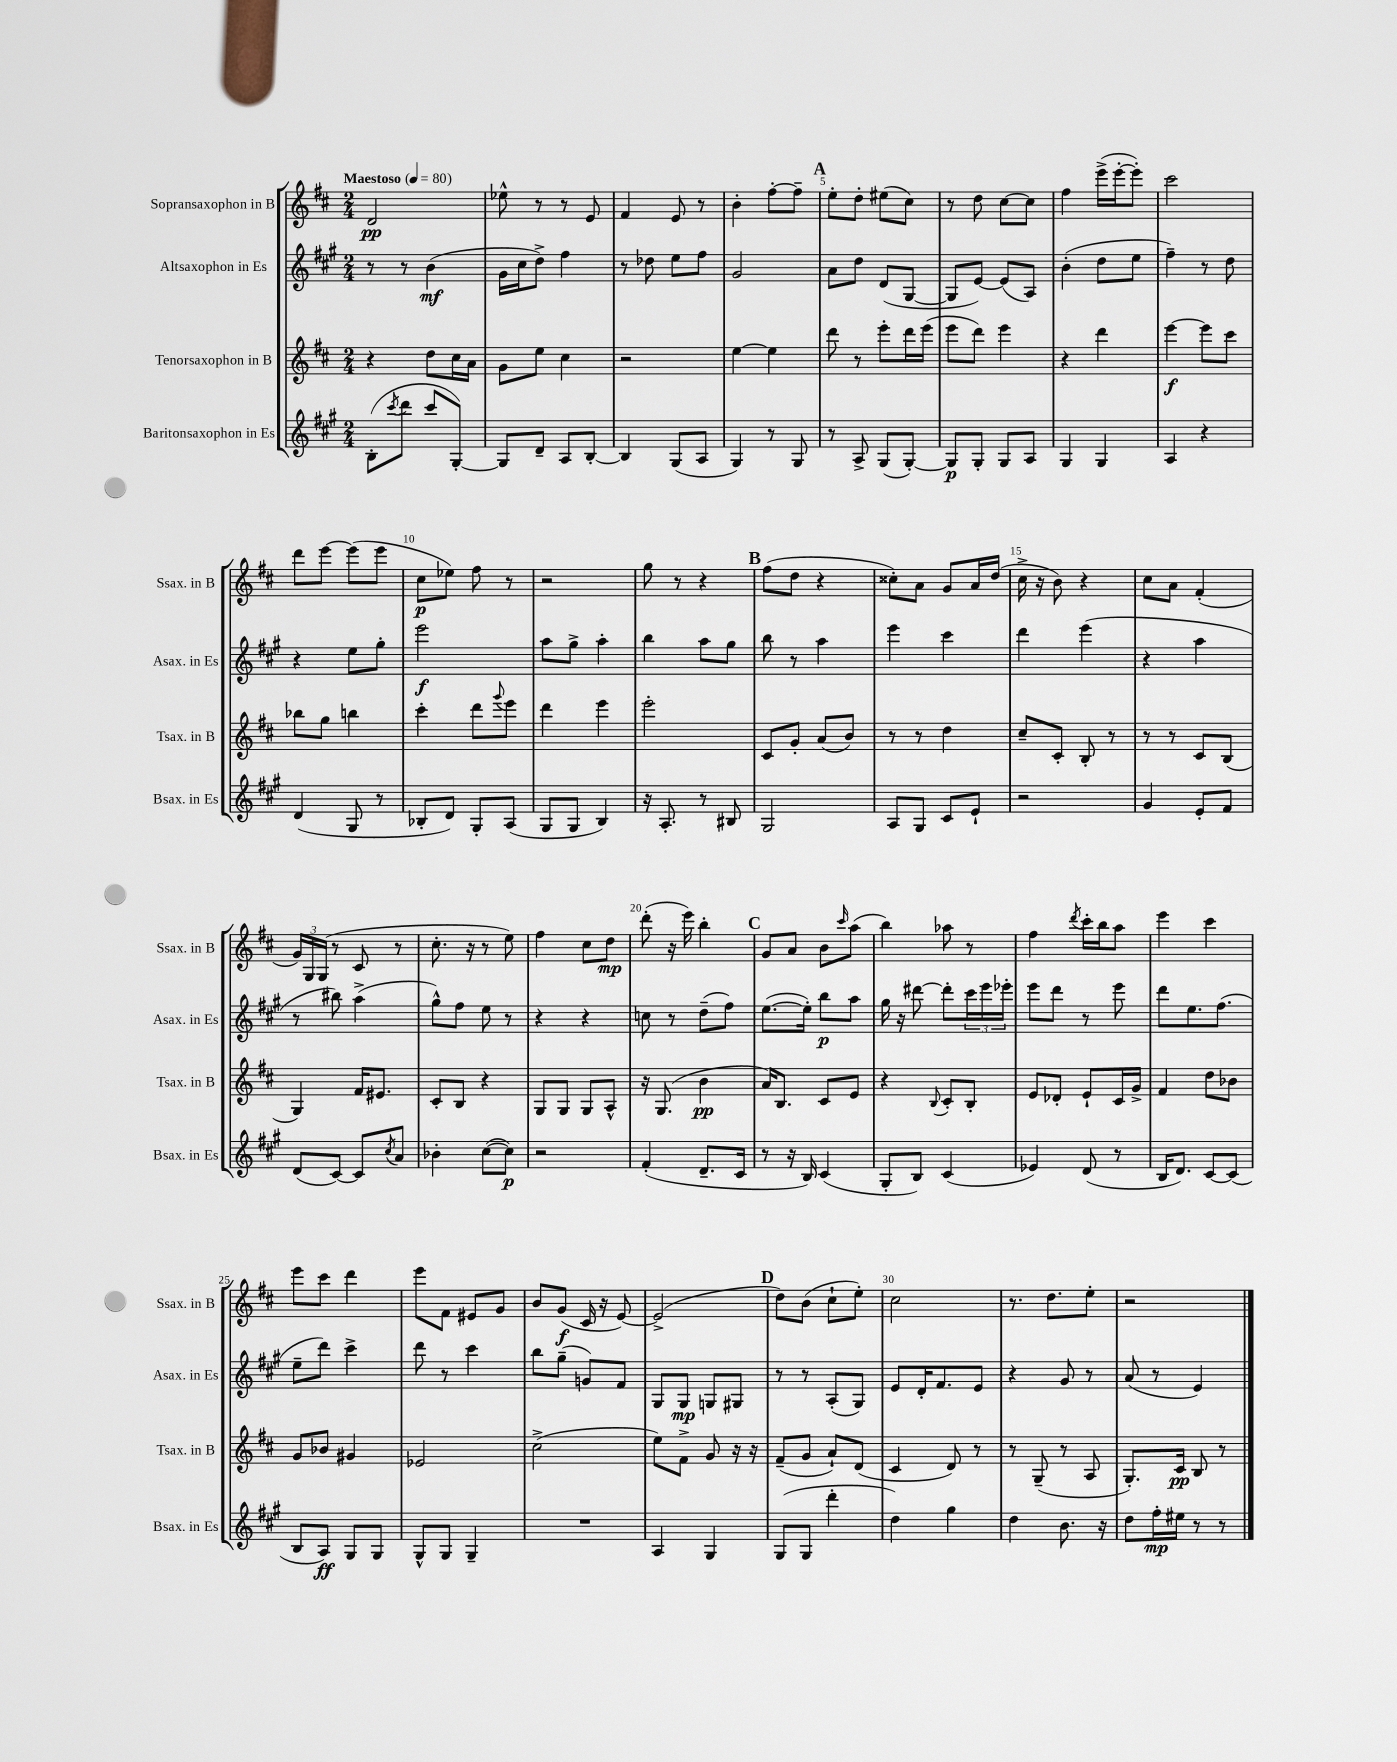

**kern	**dynam	**kern	**dynam	**kern	**dynam	**kern	**dynam
*part4	*part4	*part3	*part3	*part2	*part2	*part1	*part1
*staff4	*staff4	*staff3	*staff3	*staff2	*staff2	*staff1	*staff1
*I"Baritonsaxophon in Es	*	*I"Tenorsaxophon in B	*	*I"Altsaxophon in Es	*	*I"Sopransaxophon in B	*
*I'Bsax. in Es	*	*I'Tsax. in B	*	*I'Asax. in Es	*	*I'Ssax. in B	*
*clefG2	*	*clefG2	*	*clefG2	*	*clefG2	*
*k[f#c#g#]	*	*k[f#c#]	*	*k[f#c#g#]	*	*k[f#c#]	*
*M2/4	*	*M2/4	*	*M2/4	*	*M2/4	*
*MM80	*	*MM80	*	*MM80	*	*MM80	*
=1	=1	=1	=1	=1	=1	=1	=1
!	!	!	!	!	!	!LO:TX:a:B:t=Maestoso	!
(8B'\L	.	4r	.	8r	.	2d/	pp
8qccc#/	.	.	.	.	.	.	.
8ddd\J	.	.	.	8r	.	.	.
8ccc#/L	.	8dd\L	.	(4b\	mf	.	.
[8G#'/J)	.	16cc#\L	.	.	.	.	.
.	.	16a\JJ	.	.	.	.	.
=2	=2	=2	=2	=2	=2	=2	=2
8G#/L]	.	8g\L	.	16g#\LL	.	8ee-X^^\	.
.	.	.	.	16cc#\J	.	.	.
8d~/J	.	8ee\J	.	8dd^\J)	.	8r	.
8A/L	.	4cc#\	.	4ff#\	.	8r	.
[8B'/J	.	.	.	.	.	8e/	.
=3	=3	=3	=3	=3	=3	=3	=3
4B/]	.	2r	.	8r	.	4f#/	.
.	.	.	.	8dd-X\	.	.	.
(8G#/L	.	.	.	8ee\L	.	8e/	.
8A/J	.	.	.	8ff#\J	.	8r	.
=4	=4	=4	=4	=4	=4	=4	=4
4G#/)	.	[4ee\	.	2g#/	.	4b'\	.
8r	.	4ee\]	.	.	.	[8ff#'\L	.
8G#/	.	.	.	.	.	8ff#~\J]	.
!!LO:REH:place=s1:t=A
=5	=5	=5	=5	=5	=5	=5	=5
8r	.	8ddd\	.	8a\L	.	8ee'\L	.
8A^/	.	8r	.	8dd\J	.	8dd'\J	.
(8G#/L	.	8eee'\L	.	(8d/L	.	(8ee#X\L	.
[8G#'/J)	.	16ddd\L	.	[8G#/J	.	8cc#\J)	.
.	.	(16eee\JJ	.	.	.	.	.
=6	=6	=6	=6	=6	=6	=6	=6
8G#/L]	p	8eee\L	.	8G#/L]	.	8r	.
8G#'/J	.	8ddd\J)	.	[8e/J)	.	8dd\	.
8G#/L	.	4eee\	.	(8e/L]	.	[8cc#\L	.
8A/J	.	.	.	8A/J)	.	8cc#\J]	.
=7	=7	=7	=7	=7	=7	=7	=7
4G#/	.	4r	.	(4b'\	.	4ff#\	.
4G#/	.	4ddd\	.	8dd\L	.	(16eee^\LL	.
.	.	.	.	.	.	[16eee'\J	.
.	.	.	.	8ee\J	.	8eee'\J])	.
=8	=8	=8	=8	=8	=8	=8	=8
4A/	.	[4eee\	f	4ff#~\)	.	2ccc#\	.
4r	.	8eee\L]	.	8r	.	.	.
.	.	8ccc#\J	.	8dd\	.	.	.
!!LO:LB:g=z
=9	=9	=9	=9	=9	=9	=9	=9
(4d/	.	8bb-X\L	.	4r	.	8ddd\L	.
.	.	8gg\J	.	.	.	[8eee\J	.
8G#/	.	4bbn\	.	8ee\L	.	(8eee\L]	.
8r	.	.	.	8gg#'\J	.	8eee\J	.
=10	=10	=10	=10	=10	=10	=10	=10
8B-X'/L	.	4ccc#'\	.	2eee\	f	8cc#\L	p
8d/J)	.	.	.	.	.	8ee-X\J)	.
8G#'/L	.	8ddd\L	.	.	.	8ff#\	.
.	.	8qqggg/	.	.	.	.	.
(8A/J	.	8eee\J	.	.	.	8r	.
=11	=11	=11	=11	=11	=11	=11	=11
8G#/L	.	4ddd\	.	8aa\L	.	2r	.
8G#/J	.	.	.	8gg#^\J	.	.	.
4B/)	.	4eee\	.	4aa'\	.	.	.
=12	=12	=12	=12	=12	=12	=12	=12
16r	.	2eee'\	.	4bb\	.	8gg\	.
8.A'/	.	.	.	.	.	.	.
.	.	.	.	.	.	8r	.
8r	.	.	.	8aa\L	.	4r	.
8B#X/	.	.	.	8gg#\J	.	.	.
!!LO:REH:place=s1:t=B
=13	=13	=13	=13	=13	=13	=13	=13
2G#/	.	8c#/L	.	8bb\	.	(8ff#\L	.
.	.	8g'/J	.	8r	.	8dd\J	.
.	.	(8a/L	.	4aa\	.	4r	.
.	.	8b/J)	.	.	.	.	.
=14	=14	=14	=14	=14	=14	=14	=14
8A/L	.	8r	.	4eee\	.	8cc##X'\L)	.
8G#/J	.	8r	.	.	.	8a\J	.
8c#/L	.	4dd\	.	4ccc#\	.	8g/L	.
8e`/J	.	.	.	.	.	16a/L	.
.	.	.	.	.	.	(16dd/JJ	.
=15	=15	=15	=15	=15	=15	=15	=15
2r	.	8cc#~/L	.	4ddd\	.	16cc#^\	.
.	.	.	.	.	.	16r	.
.	.	8c#'/J	.	.	.	8b\)	.
.	.	8B'/	.	(4eee\	.	4r	.
.	.	8r	.	.	.	.	.
=16	=16	=16	=16	=16	=16	=16	=16
4g#/	.	8r	.	4r	.	8cc#\L	.
.	.	8r	.	.	.	8a\J	.
8e'/L	.	8c#/L	.	4aa\	.	(4f#'/	.
8f#/J	.	(8B/J	.	.	.	.	.
!!LO:LB:g=z
=17	=17	=17	=17	=17	=17	=17	=17
(8d/L	.	4G/)	.	8r	.	24g/LL)	.
.	.	.	.	.	.	24G/	.
.	.	.	.	.	.	(24G/JJ	.
[8c#/J)	.	.	.	8bb#X\)	.	8r	.
8c#/L]	.	16f#/KL	.	(4aa^\	.	8c#/	.
.	.	8.e#X/J	.	.	.	.	.
8qcc#/	.	.	.	.	.	.	.
8a/J	.	.	.	.	.	8r	.
=18	=18	=18	=18	=18	=18	=18	=18
4b-X'\	.	8c#'/L	.	8gg#^^\L)	.	8.cc#'\	.
.	.	8B/J	.	8ff#\J	.	.	.
.	.	.	.	.	.	16r	.
([8cc#\L	.	4r	.	8ee\	.	8r	.
8cc#\J])	p	.	.	8r	.	8ee\)	.
=19	=19	=19	=19	=19	=19	=19	=19
2r	.	8G/L	.	4r	.	4ff#\	.
.	.	8G/J	.	.	.	.	.
.	.	8G/L	.	4r	.	8cc#\L	.
.	.	8A^^/J	.	.	.	8dd\J	mp
=20	=20	=20	=20	=20	=20	=20	=20
(4f#'/	.	16r	.	8ccn\	.	(8ddd'\	.
.	.	(8.G/	.	.	.	.	.
.	.	.	.	8r	.	16r	.
.	.	.	.	.	.	16eee\)	.
8.d~/L	.	4b\	pp	(8dd~\L	.	4bb'\	.
.	.	.	.	8ff#\J)	.	.	.
16c#/Jk	.	.	.	.	.	.	.
!!LO:REH:place=s1:t=C
=21	=21	=21	=21	=21	=21	=21	=21
8r	.	16a/KL)	.	([8.ee\L	.	8g/L	.
.	.	8.B/J	.	.	.	.	.
16r	.	.	.	.	.	8a/J	.
16B/)	.	.	.	16ee'\Jk])	.	.	.
(4c#/	.	8c#/L	.	8bb\L	p	8b\L	.
.	.	.	.	.	.	16qqccc#/	.
.	.	8e/J	.	8aa\J	.	(8aa\J	.
=22	=22	=22	=22	=22	=22	=22	=22
8G#'/L	.	4r	.	16gg#\	.	4bb\)	.
.	.	.	.	16r	.	.	.
8B/J)	.	.	.	[8ddd#X\	.	.	.
.	.	8qqB/	.	.	.	.	.
(4c#/	.	8c#'/L	.	8ddd#'\L]	.	8aa-X\	.
.	.	8B'/J	.	24ccc#\L	.	8r	.
.	.	.	.	24eee\	.	.	.
.	.	.	.	24eee-X'\JJ	.	.	.
=23	=23	=23	=23	=23	=23	=23	=23
4e-X/)	.	8e/L	.	8eee\L	.	4ff#\	.
.	.	8d-X'/J	.	8ddd\J	.	.	.
.	.	.	.	.	.	8qddd/	.
(8d/	.	8e`/L	.	8r	.	16ccc#'\LL	.
.	.	.	.	.	.	16bb\J	.
8r	.	16c#/L	.	8eee\	.	8aa\J	.
.	.	16g^/JJ	.	.	.	.	.
=24	=24	=24	=24	=24	=24	=24	=24
16B/KL	.	4f#/	.	8ddd\L	.	4eee\	.
8.d/J)	.	.	.	.	.	.	.
.	.	.	.	8.ee\	.	.	.
[8c#/L	.	8dd\L	.	.	.	4ccc#\	.
.	.	.	.	(8.ff#\J	.	.	.
(8c#/J]	.	8b-X\J	.	.	.	.	.
!!LO:LB:g=z
=25	=25	=25	=25	=25	=25	=25	=25
8B/L	.	8g/L	.	8ee~\L	.	8eee\L	.
8A/J)	ff	8b-X/J	.	8ddd\J)	.	8ccc#\J	.
8G#/L	.	4g#X/	.	4ccc#^\	.	4ddd\	.
8G#/J	.	.	.	.	.	.	.
=26	=26	=26	=26	=26	=26	=26	=26
8G#^^/L	.	2e-X/	.	8ddd\	.	8eee\L	.
8G#/J	.	.	.	8r	.	8f#\J	.
4G#~/	.	.	.	4ccc#\	.	8e#X/L	.
.	.	.	.	.	.	8g/J	.
=27	=27	=27	=27	=27	=27	=27	=27
2r	.	(2cc#^\	.	8bb\L	.	8b/L	.
.	.	.	.	(8gg#~\J	.	(8g/J	f
.	.	.	.	8gn/L)	.	16c#/	.
.	.	.	.	.	.	16r	.
.	.	.	.	8f#/J	.	[8e/)	.
=28	=28	=28	=28	=28	=28	=28	=28
4A/	.	8ee\L)	.	8G#/L	.	(2e^/]	.
.	.	8f#^\J	.	8G#/J	mp	.	.
4G#/	.	8g/	.	8Gn/L	.	.	.
.	.	16r	.	8G#X/J	.	.	.
.	.	16r	.	.	.	.	.
!!LO:REH:place=s1:t=D
=29	=29	=29	=29	=29	=29	=29	=29
(8G#/L	.	(8f#~/L	.	8r	.	8dd\L)	.
8G#/J	.	8g/J	.	8r	.	(8b\J	.
4ddd'\	.	8a`/L)	.	(8A'/L	.	8cc#`\L	.
.	.	(8d/J	.	8G#/J)	.	8ee'\J)	.
=30	=30	=30	=30	=30	=30	=30	=30
4dd\)	.	4c#/	.	8e/L	.	2cc#\	.
.	.	.	.	16d'/K	.	.	.
.	.	.	.	8.f#/	.	.	.
4gg#\	.	8d/)	.	.	.	.	.
.	.	8r	.	8e/J	.	.	.
=31	=31	=31	=31	=31	=31	=31	=31
4dd\	.	8r	.	4r	.	8.r	.
.	.	(8G~/	.	.	.	.	.
.	.	.	.	.	.	8.dd\L	.
8.b\	.	8r	.	8g#/	.	.	.
.	.	8A/	.	8r	.	8ee'\J	.
16r	.	.	.	.	.	.	.
=32	=32	=32	=32	=32	=32	=32	=32
8dd\L	.	8.G'/L)	.	(8a/	.	2r	.
16ff#'\L	mp	.	.	8r	.	.	.
16ee#X\JJ	.	16c#/Jk	pp	.	.	.	.
8r	.	8B/	.	4e/)	.	.	.
8r	.	8r	.	.	.	.	.
==	==	==	==	==	==	==	==
*-	*-	*-	*-	*-	*-	*-	*-
